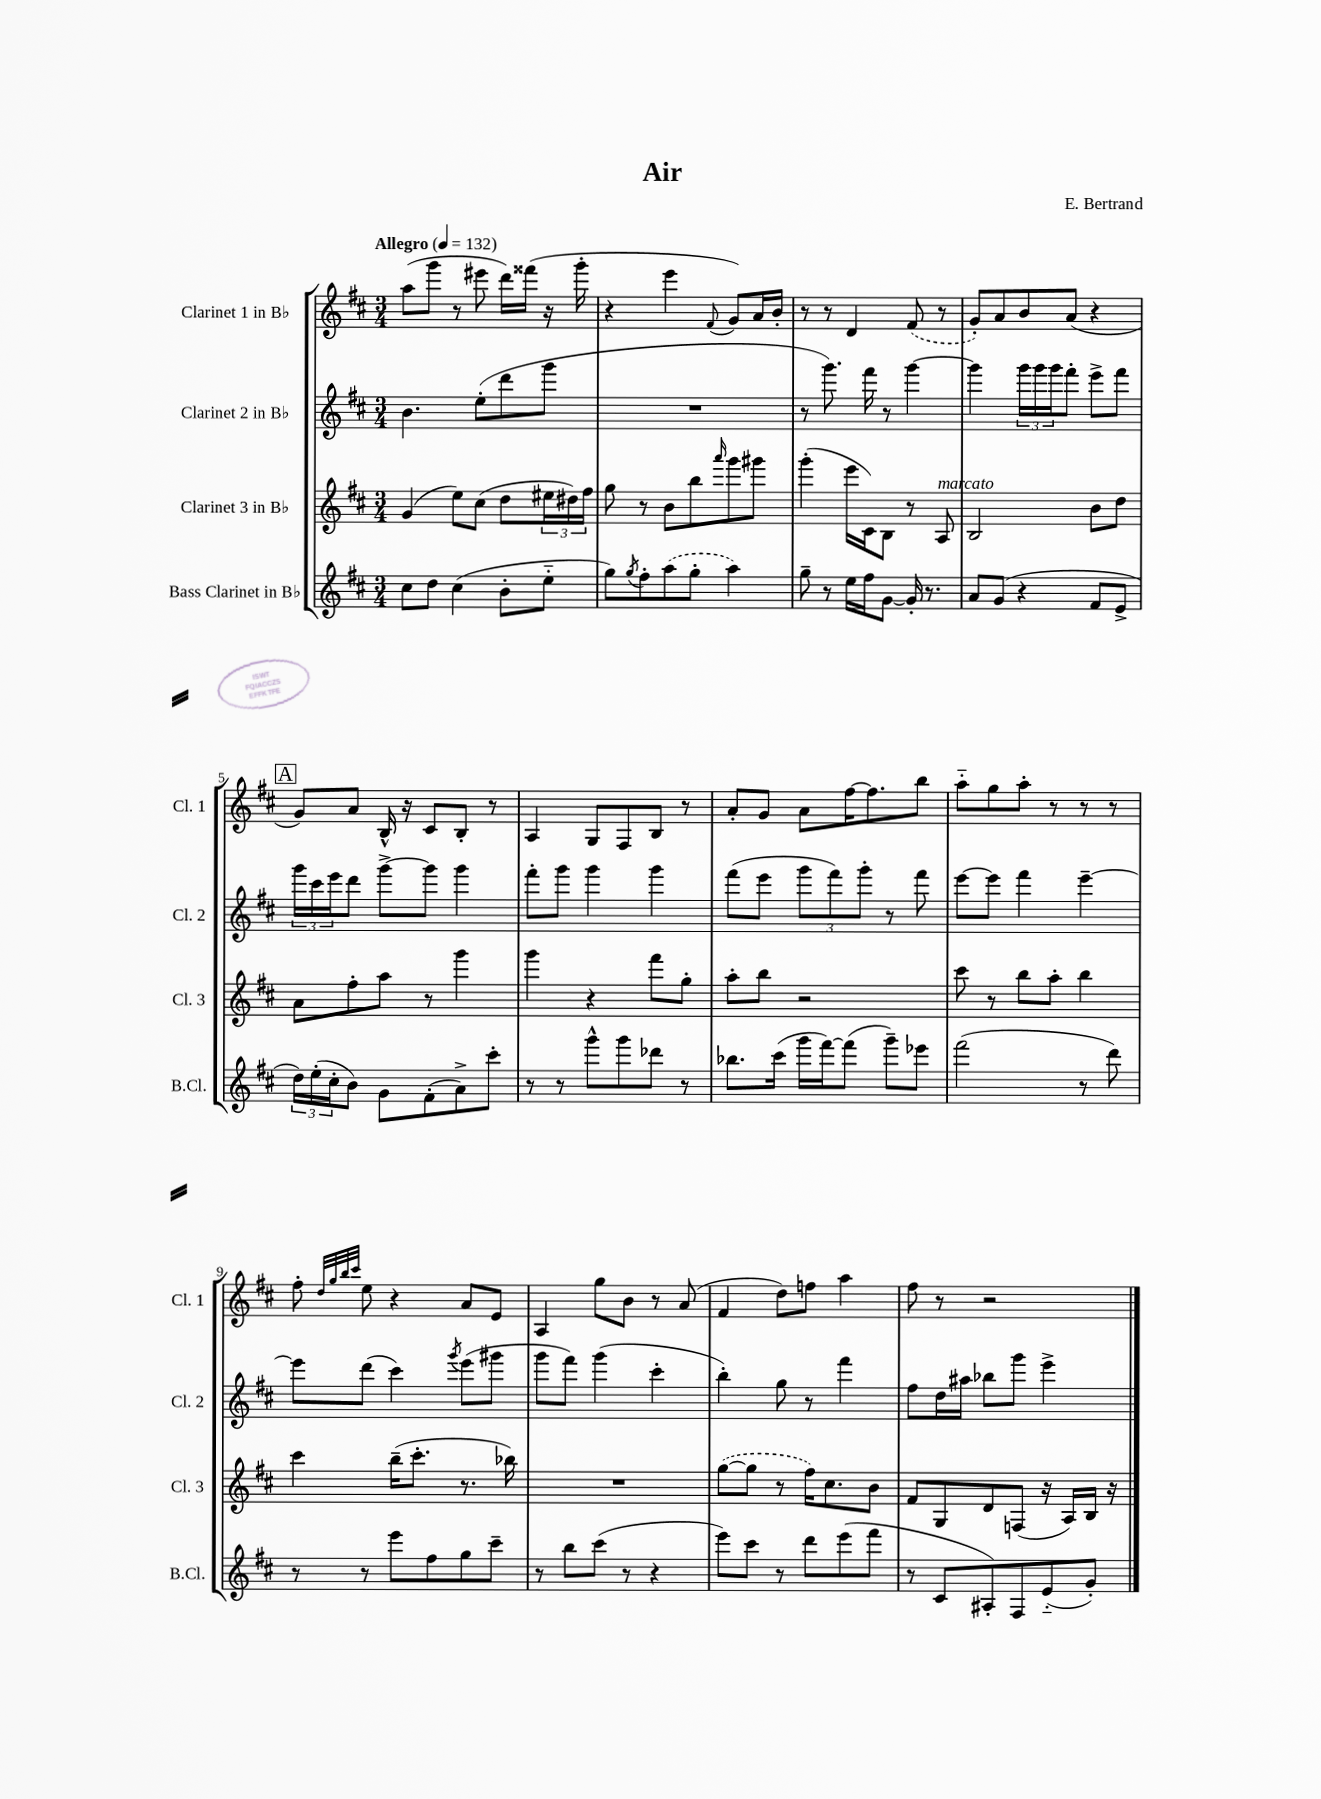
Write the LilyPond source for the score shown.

\header { title = "Air" composer = "E. Bertrand" }
<<
\new StaffGroup <<
\new Staff = "s0" \with { instrumentName = "Clarinet 1 in Bb" shortInstrumentName = "Cl. 1" } {
    \clef treble \key d \major \numericTimeSignature \time 3/4 \tempo "Allegro" 4 = 132
    a''8( g'''8 r8 eis'''8 d'''16) fisis'''16( r16 g'''16-. |
    r4 e'''4 \appoggiatura { fis'8 } g'8) a'16 b'16-. |
    r8 r8 d'4 \once \slurDashed fis'8( r8 |
    g'8-.) a'8 b'8 a'8( r4 |
    \mark \markup { \box "A" } g'8) a'8 b16-^ r16 cis'8 b8-. r8 |
    a4 g8 fis8 b8 r8 |
    a'8-. g'8 a'8 fis''16~ fis''8. b''8 |
    a''8-_ g''8 a''8-. r8 r8 r8 |
    fis''8-. \grace { d''32 g''32 b''32 cis'''32 } e''8 r4 a'8 e'8 |
    a4 g''8 b'8 r8 a'8( |
    fis'4 d''8) f''8 a''4 |
    fis''8 r8 r2 \bar "|." |
}
\new Staff = "s1" \with { instrumentName = "Clarinet 2 in Bb" shortInstrumentName = "Cl. 2" } {
    \clef treble \key d \major \numericTimeSignature \time 3/4
    b'4. e''8-.( d'''8 g'''8 |
    R2. |
    r8 g'''8.) fis'''16 r8 g'''4~ |
    g'''4 \tuplet 3/2 { g'''16 g'''16 g'''16 } fis'''8-. e'''8-> fis'''8 |
    \mark \markup { \box "A" } \tuplet 3/2 { g'''16 cis'''16 e'''16 } d'''8 g'''8~-> g'''8 g'''4 |
    fis'''8-. g'''8 g'''4 g'''4 |
    fis'''8( e'''8 \tuplet 3/2 { g'''8 fis'''8) g'''8-. } r8 fis'''8 |
    e'''8~ e'''8 fis'''4 e'''4~-- |
    e'''8 d'''8( cis'''4) \acciaccatura { g'''8 } e'''8( gis'''8 |
    g'''8 fis'''8) g'''4( cis'''4-. |
    b''4-.) g''8 r8 fis'''4 |
    fis''8 d''16 ais''16 bes''8 g'''8 e'''4-> \bar "|." |
}
\new Staff = "s2" \with { instrumentName = "Clarinet 3 in Bb" shortInstrumentName = "Cl. 3" } {
    \clef treble \key d \major \numericTimeSignature \time 3/4
    g'4( e''8) cis''8( d''8 \tuplet 3/2 { eis''16 dis''16) fis''16 } |
    g''8 r8 b'8 b''8 \grace { a'''16 } g'''8 gis'''8 |
    g'''4-.( e'''16 cis'16) b8 r8 a8^\markup { \italic "marcato" } |
    b2 b'8 d''8 |
    \mark \markup { \box "A" } a'8 fis''8-. a''8 r8 g'''4 |
    g'''4 r4 fis'''8 g''8-. |
    a''8-. b''8 r2 |
    cis'''8 r8 b''8 a''8-. b''4 |
    cis'''4 b''16--( cis'''8.-. r8. bes''16) |
    R2. |
    \once \slurDashed g''8~( g''8 r8 fis''16) cis''8. b'8 |
    fis'8 g8 d'8 f8( r16 a16) b16 r16 \bar "|." |
}
\new Staff = "s3" \with { instrumentName = "Bass Clarinet in Bb" shortInstrumentName = "B.Cl." } {
    \clef treble \key d \major \numericTimeSignature \time 3/4
    cis''8 d''8 cis''4( b'8-. e''8-_ |
    g''8) \acciaccatura { g''8 } fis''8-. \once \slurDashed a''8( g''8-. a''4) |
    g''8-- r8 e''16 fis''16 g'8~ g'16-. r8. |
    a'8 g'8( r4 fis'8 e'8-> |
    \mark \markup { \box "A" } \tuplet 3/2 { d''16) e''16-.( cis''16-. } b'8) g'8 fis'8-.( a'8->) cis'''8-. |
    r8 r8 g'''8-^ g'''8 des'''8 r8 |
    bes''8. cis'''16( g'''16 fis'''16~) fis'''8( g'''8--) ees'''8 |
    fis'''2( r8 d'''8) |
    r8 r8 e'''8 fis''8 g''8 cis'''8-- |
    r8 b''8 cis'''8( r8 r4 |
    e'''8) cis'''8 r8 d'''8 e'''8( fis'''8 |
    r8 cis'8 ais8-.) fis8 e'8-_( g'8-.) \bar "|." |
}
>>
>>
